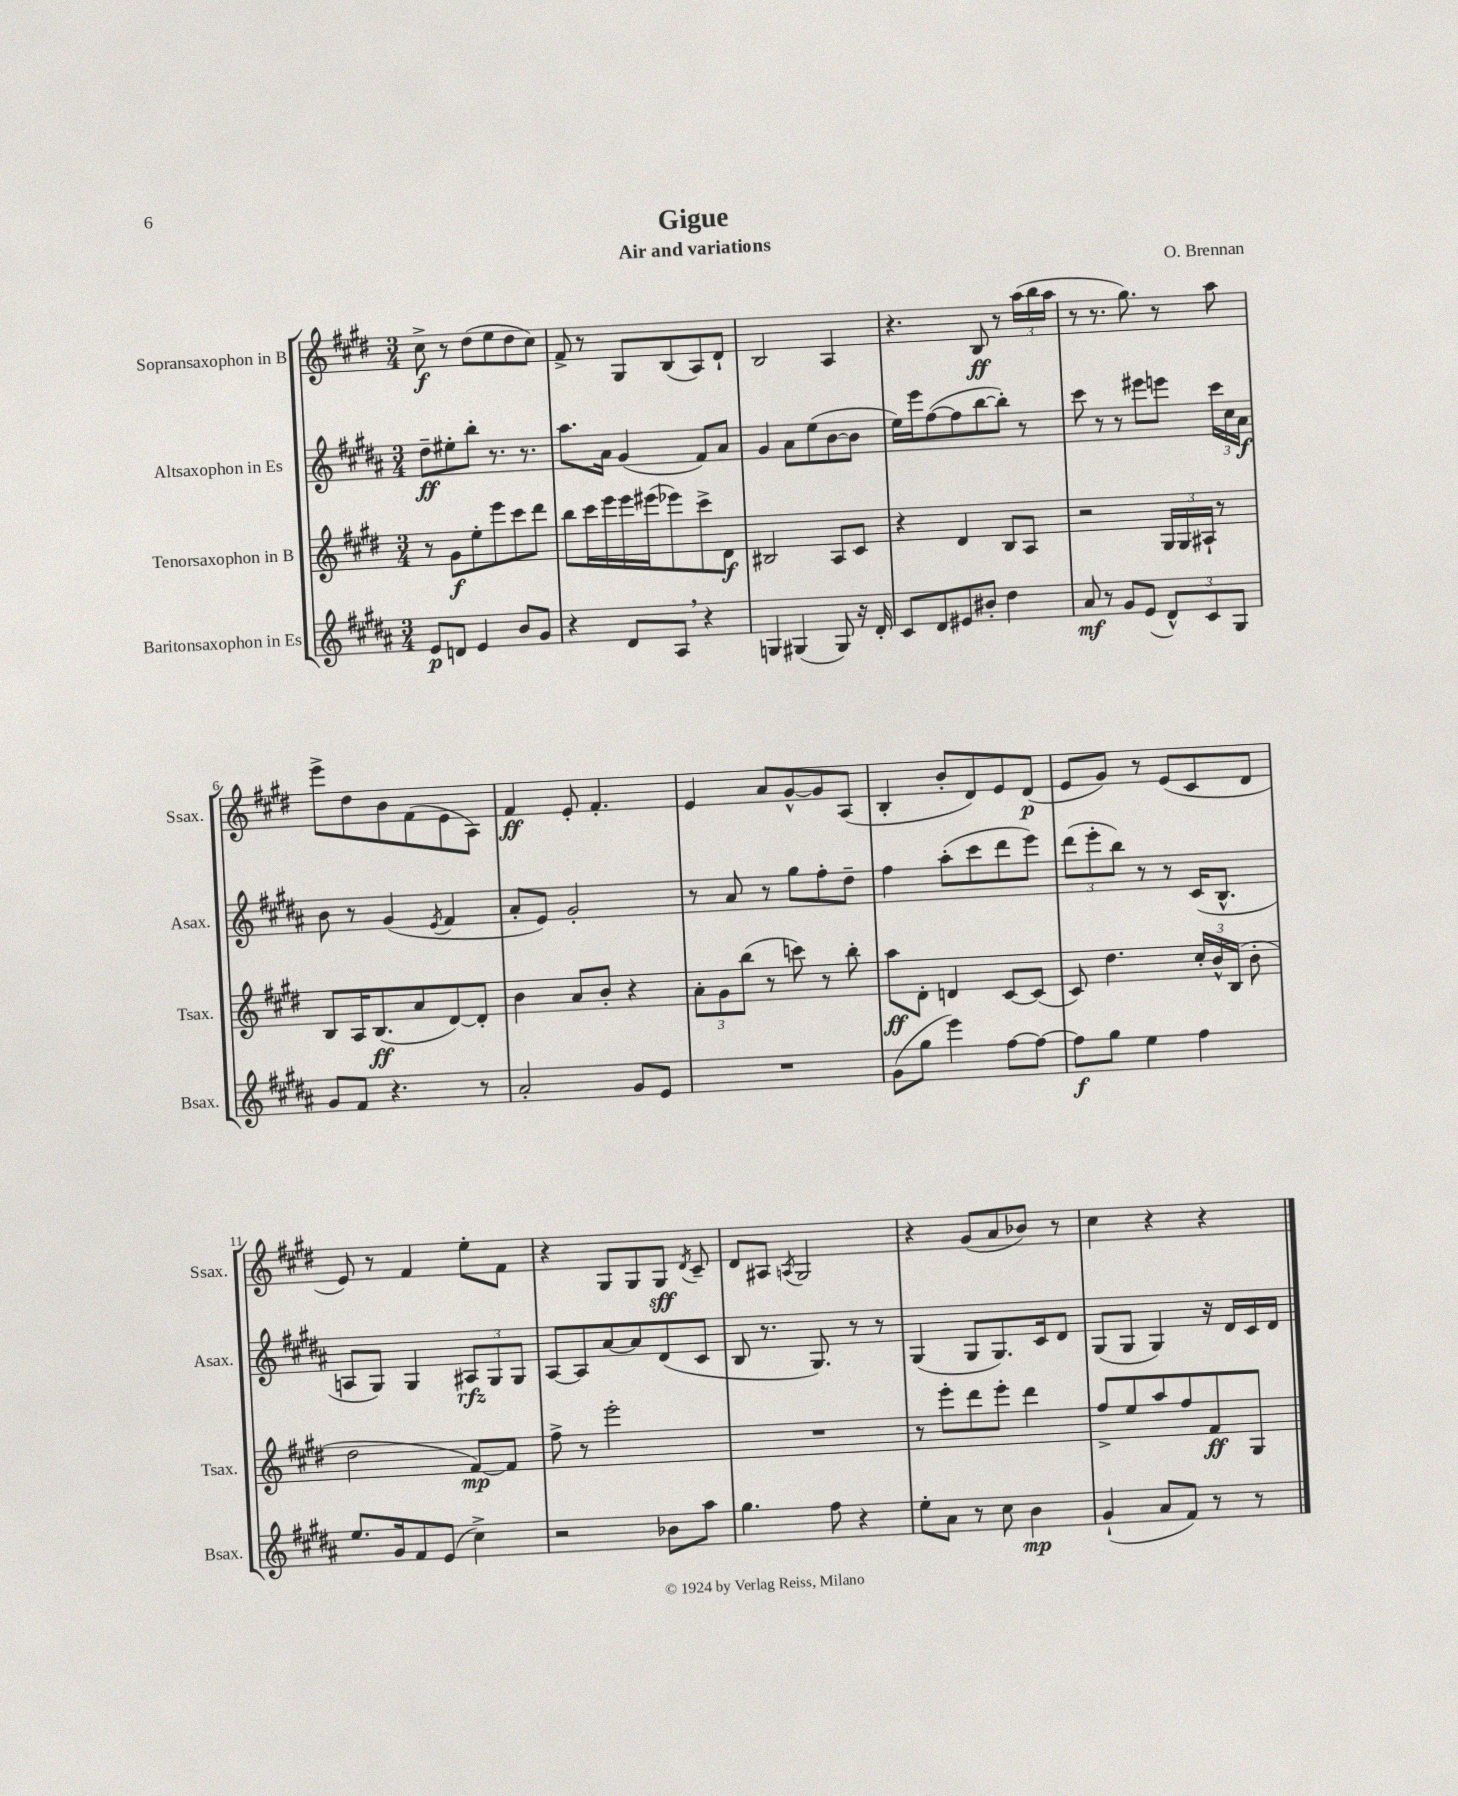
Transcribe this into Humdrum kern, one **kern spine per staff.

**kern	**kern	**kern	**kern
*staff4	*staff3	*staff2	*staff1
*clefG2	*clefG2	*clefG2	*clefG2
*k[f#c#g#d#a#]	*k[f#c#g#d#]	*k[f#c#g#d#a#]	*k[f#c#g#d#]
*M3/4	*M3/4	*M3/4	*M3/4
8e	8r	8dd#~	8cc#^
8d	8g#	8ee#'	8r
4e	8ee'	8bb'	(8dd#
.	8eee	8.r	8ee
8b	8ccc#	.	8dd#
.	.	8.r	.
8g#	8ddd#	.	8cc#)
=	=	=	=
4r	8bb	8.aa#	8f#^
.	16ccc#	.	8r
.	16eee	16a#	.
8d#	16eee	(4g#	8G#
.	(16eee#	.	.
8A#	8eee-)	.	(8B
4r	8ccc#^	8f#)	8A)
.	8d#	8a#	8d#`
=	=	=	=
4G	2B#	4g#	2B
(4G#	.	8a#	.
.	.	(8ee	.
8G#)	8A	[8b	4A
16r	8c#	8b]	.
16d#'	.	.	.
=	=	=	=
8c#	4r	16ee)	4.r
.	.	16eee	.
8d#	.	([8ff#	.
8e#	4d#	8ff#]	.
8b#'	.	[8bb	8B
4dd#	8B	8bb'])	8r
.	8A	8r	(24aa
.	.	.	24bb
.	.	.	24aa
=	=	=	=
8a#	2r	8ccc#	8r
8r	.	8r	8.r
8g#	.	8r	.
.	.	.	8.gg#)
(8e	.	8eee#	.
12d#^^)	24G#	8eee	8r
.	24G#	.	.
12c#	24A#`	.	.
.	8r	24ccc#	8aa
12G#	.	24cc#	.
.	.	24a#	.
=	=	=	=
8g#	8B	8b	8eee^
8f#	16A	8r	8dd#
.	(8.B	.	.
4.r	.	(4g#	8b
.	8a	.	(8f#
.	.	8qe	.
.	[8d#)	4f#	8e
8r	8d#']	.	8A)
=	=	=	=
2a#'	4b	8a#'	4f#
.	.	8e)	.
.	8a	2g#'	8e'
.	8b'	.	4.f#'
8g#	4r	.	.
8e	.	.	.
=	=	=	=
2.r	12a'	8r	4e
.	12g#	.	.
.	.	8a#	.
.	(12bb	.	.
.	8r	8r	8a
.	8ccc)	8gg#	[8g#^^
.	8r	8ff#'	8g#]
.	8bb'	8dd#~	(8A
=	=	=	=
(8g#	8aa	4ff#	4B'
8gg#	8d#'	.	.
4eee)	4d	(8aa#'	8b'
.	.	8ccc#	8d#)
[8ff#	[8c#	8ddd#	8e
8ff#_	(8c#]	8eee)	(8d#
=	=	=	=
8ff#]	8c#)	(12ddd#	8e
.	.	12eee'	.
8gg#	4.dd#	.	8g#)
.	.	12bb)	.
4ee	.	8r	8r
.	.	8r	(8e
4ff#	24cc#'	(16c#	8c#
.	24b^^	.	.
.	.	8.B^^	.
.	(24B	.	.
.	8b'	.	8d#
=	=	=	=
8.ee	2dd#	8A	8e)
.	.	8G#)	8r
16g#	.	.	.
8f#	.	4G#	4f#
(8e	.	.	.
4cc#^)	[8f#)	12A#	8ee'
.	.	12G#	.
.	8f#]	.	8f#
.	.	12G#	.
=	=	=	=
2r	8ff#^	[8A#	4r
.	8r	8A#]	.
.	2eee'	[8a#	8G#
.	.	8a#]	8G#
8b-	.	(8d#	8G#
.	.	.	8qd#
8aa#	.	8c#	8c#~
=	=	=	=
4.gg#	2.r	8B	8d#
.	.	8.r	8A#
.	.	.	8qA
.	.	.	2G#
.	.	8.G#)	.
8ff#	.	.	.
4r	.	8r	.
.	.	8r	.
=	=	=	=
8ee'	8r	(4G#	4r
8a#	8eee'	.	.
8r	8ddd#	8G#	(8g#
8cc#	8eee'	8.G#)	8a
4b	4ddd#	.	8b-)
.	.	16c#	.
.	.	8d#	8r
=	=	=	=
(4g#`	8ff#^	(8G#	4cc#
.	8ee	8G#	.
8a#	8aa	4G#)	4r
8f#)	8ff#	.	.
8r	8f#	16r	4r
.	.	16d#	.
8r	8G#	16c#	.
.	.	16d#	.
==	==	==	==
*-	*-	*-	*-
